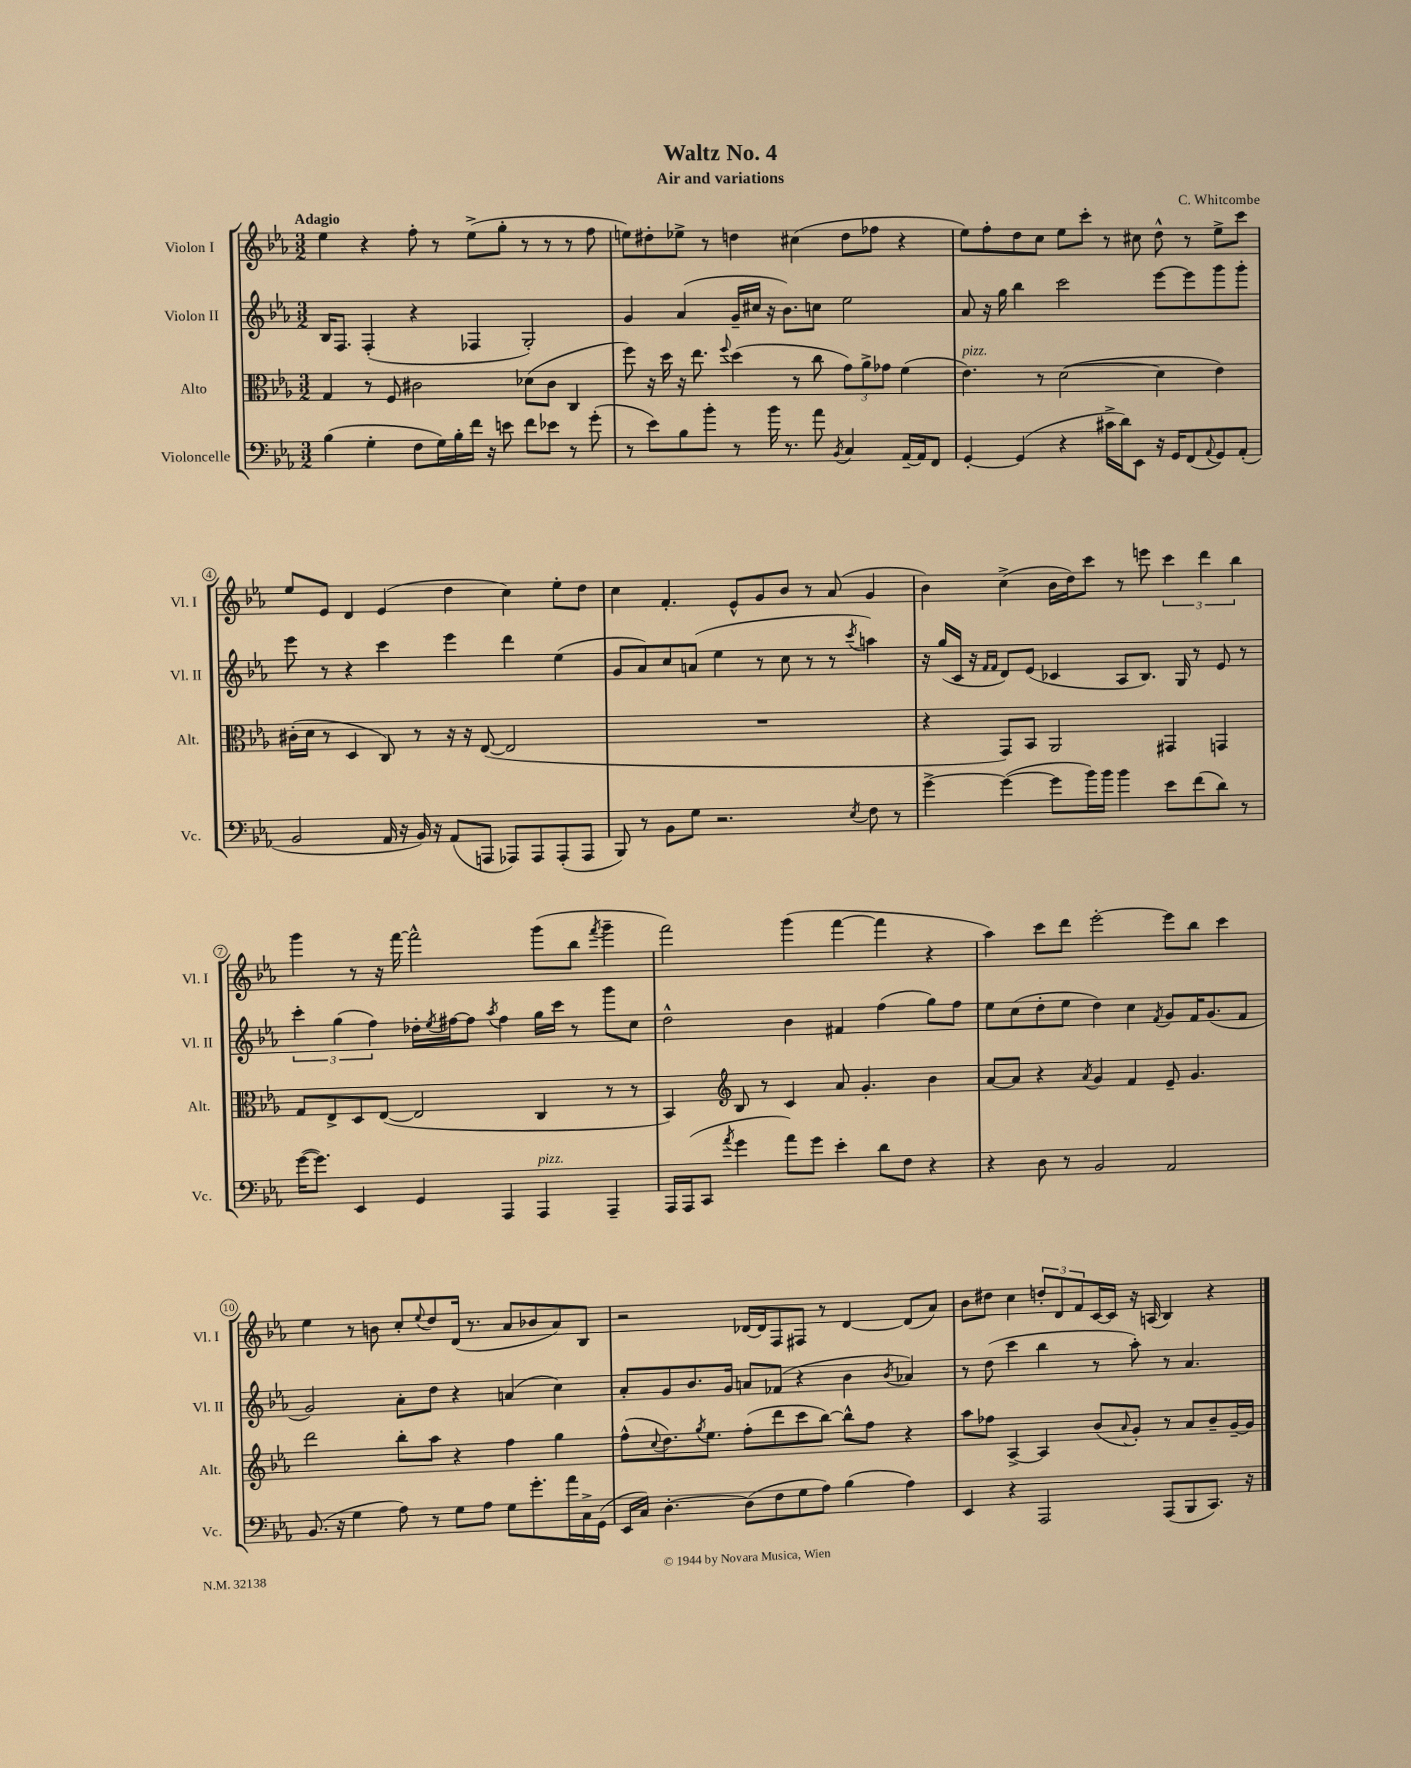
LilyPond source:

\header { title = "Waltz No. 4" composer = "C. Whitcombe" subtitle = "Air and variations" }
<<
\new StaffGroup <<
\new Staff = "s0" \with { instrumentName = "Violon I" shortInstrumentName = "Vl. I" } {
    \clef treble \key ees \major \numericTimeSignature \time 3/2 \tempo "Adagio"
    ees''4 r4 f''8-. r8 ees''8->( g''8-. r8 r8 r8 f''8 |
    e''8) dis''8-. ees''8-> r8 d''4 cis''4( d''8 fes''8 r4 |
    ees''8) f''8-. d''8 c''8 ees''8 c'''8-. r8 cis''8 d''8-^ r8 ees''8-> c'''8 |
    ees''8 ees'8 d'4 ees'4( d''4 c''4) ees''8-. d''8 |
    c''4 f'4.-. ees'8-^ g'8 bes'8 r8 aes'8( g'4 |
    bes'4) c''4->( bes'16 d''16) c'''8 r8 e'''8 \tuplet 3/2 { c'''4 d'''4 bes''4 } |
    g'''4 r8 r16 f'''16~ f'''2-^ g'''8( bes''8 \acciaccatura { f'''8 } g'''4-- |
    f'''2) g'''4( f'''4~ f'''4 r4 |
    aes''4) c'''8 d'''8 ees'''2~-. ees'''8 bes''8 c'''4 |
    ees''4 r8 b'8 c''8-. \appoggiatura { ees''8 } d''8 d'16( r8. aes'8 bes'8 aes'8) bes8 |
    r2 des'16~ des'16 f8 fis8 r8 des'4~ des'8( aes'8) |
    bes'8 dis''8 c''4 \tuplet 3/2 { d''8-. d'8 f'8 } c'16~ c'16 r16 a16( bes4) r4 \bar "|." |
}
\new Staff = "s1" \with { instrumentName = "Violon II" shortInstrumentName = "Vl. II" } {
    \clef treble \key ees \major \numericTimeSignature \time 3/2
    bes16 f8. f4-.( r4 fes4 g2-.) |
    g'4 aes'4( g'16-- cis''16 r16 bes'8.) c''8 ees''2 |
    aes'8 r16 g''16 bes''4 c'''2 ees'''8~ ees'''8 g'''8 g'''8-. |
    ees'''8 r8 r4 c'''4 ees'''4 d'''4 ees''4( |
    g'8 aes'8) c''8 a'8( ees''4 r8 c''8 r8 r8 \acciaccatura { c'''8 } a''4) |
    r16 g''16( c'16 r16 \grace { f'16 f'16 } d'8) ees'8( ces'4 aes8 bes8.) g16 r8 ees'8 r8 |
    \tuplet 3/2 { c'''4-. g''4( f''4) } des''16-. \acciaccatura { ees''8 } fis''16~ fis''8 \acciaccatura { aes''8 } fis''4 g''16 c'''16 r8 g'''8 c''8 |
    d''2-^ bes'4 fis'4 f''4( g''8) f''8 |
    ees''8 c''8( d''8-. ees''8 d''4) c''4 \acciaccatura { f'8 } g'8 f'16 g'8.( f'8 |
    g'2) aes'8-. d''8 r4 a'4( c''4) |
    aes'8-. g'8 bes'8. g'16 a'8 fes'8( r4 bes'4 \acciaccatura { bes'8 } aes'4) |
    r8 d''8( c'''4 bes''4 r8 aes''8-.) r8 aes'4. \bar "|." |
}
\new Staff = "s2" \with { instrumentName = "Alto" shortInstrumentName = "Alt." } {
    \clef alto \key ees \major \numericTimeSignature \time 3/2
    g4 r8 f8 cis'2 des'8( cis'8 c4 |
    f''8) r16 d''16 r16 ees''8. \appoggiatura { f''8 } d''4( r8 c''8 \tuplet 3/2 { g'8) aes'8-> ges'8 } f'4( |
    ees'4.^\markup { \italic "pizz." }) r8 d'2~( d'4 ees'4) |
    cis'16-.( d'16 r8 d4 c8) r8 r16 r16 ees8~( ees2 |
    R1. |
    r4 g,8) bes,8 aes,2 gis,4 g,4 |
    g8 ees8-> d8 ees8~( ees2 c4 r8 r8 |
    bes,4) \clef treble bes8 r8 c'4 aes'8 g'4.-. bes'4 |
    aes'8~ aes'8 r4 \acciaccatura { aes'8 } g'4 f'4 ees'8-- g'4. |
    d'''2 bes''8-. aes''8 r4 f''4 g''4 |
    f''8-^( \appoggiatura { c''8 } d''8.) \acciaccatura { g''8 } ees''8. f''8-.( d'''8 c'''8 bes''8~) bes''8-^ f''8 r4 |
    aes''8 fes''8 aes4~-> aes4 bes'8( \appoggiatura { aes'8 } g'8-.) r8 aes'8 bes'8-- g'16~-- g'16 \bar "|." |
}
\new Staff = "s3" \with { instrumentName = "Violoncelle" shortInstrumentName = "Vc." } {
    \clef bass \key ees \major \numericTimeSignature \time 3/2
    bes4( g4-. f8 g16) bes16-. f'16 r16 e'8 f'8 ees'8 r8 g'8-.( |
    r8 ees'8) bes8 bes'8-. r8 bes'16 r8. aes'8 \acciaccatura { bes,8 } c4 aes,16~-- aes,16 f,8 |
    g,4~-. g,4( r4 cis'16-> d'16) ees,8 r16 g,16 f,8( \appoggiatura { aes,8 } g,8) aes,8-.( |
    bes,2 aes,16 r16 bes,16) r16 aes,8( a,,8 aes,,8) aes,,8 aes,,8-.( aes,,8 |
    bes,,8) r8 bes,8 g8 r2. \acciaccatura { ees8 } f8 r8 |
    g'4~-> g'4~( g'8 bes'16) bes'16 bes'4 ees'8 f'8( d'8) r8 |
    g'16~( g'8.) ees,4 g,4 aes,,4 aes,,4^\markup { \italic "pizz." } aes,,4-- |
    aes,,16 aes,,16( c,8 \acciaccatura { aes'8 } g'4 aes'8) g'8 ees'4-. d'8 f8 r4 |
    r4 d8 r8 bes,2 aes,2 |
    bes,8.( r16 g4 aes8) r8 g8 aes8 g8 g'8.-. aes'16 c16-> g,16( |
    ees,16 c16) d4.~-. d8( f8 g8 aes8) bes4( aes4) |
    ees,4 r4 aes,,2 aes,,8( bes,,8 c,8.) r16 \bar "|." |
}
>>
>>
\layout { \context { \Score \override BarNumber.stencil = #(make-stencil-circler 0.1 0.3 ly:text-interface::print) } }
